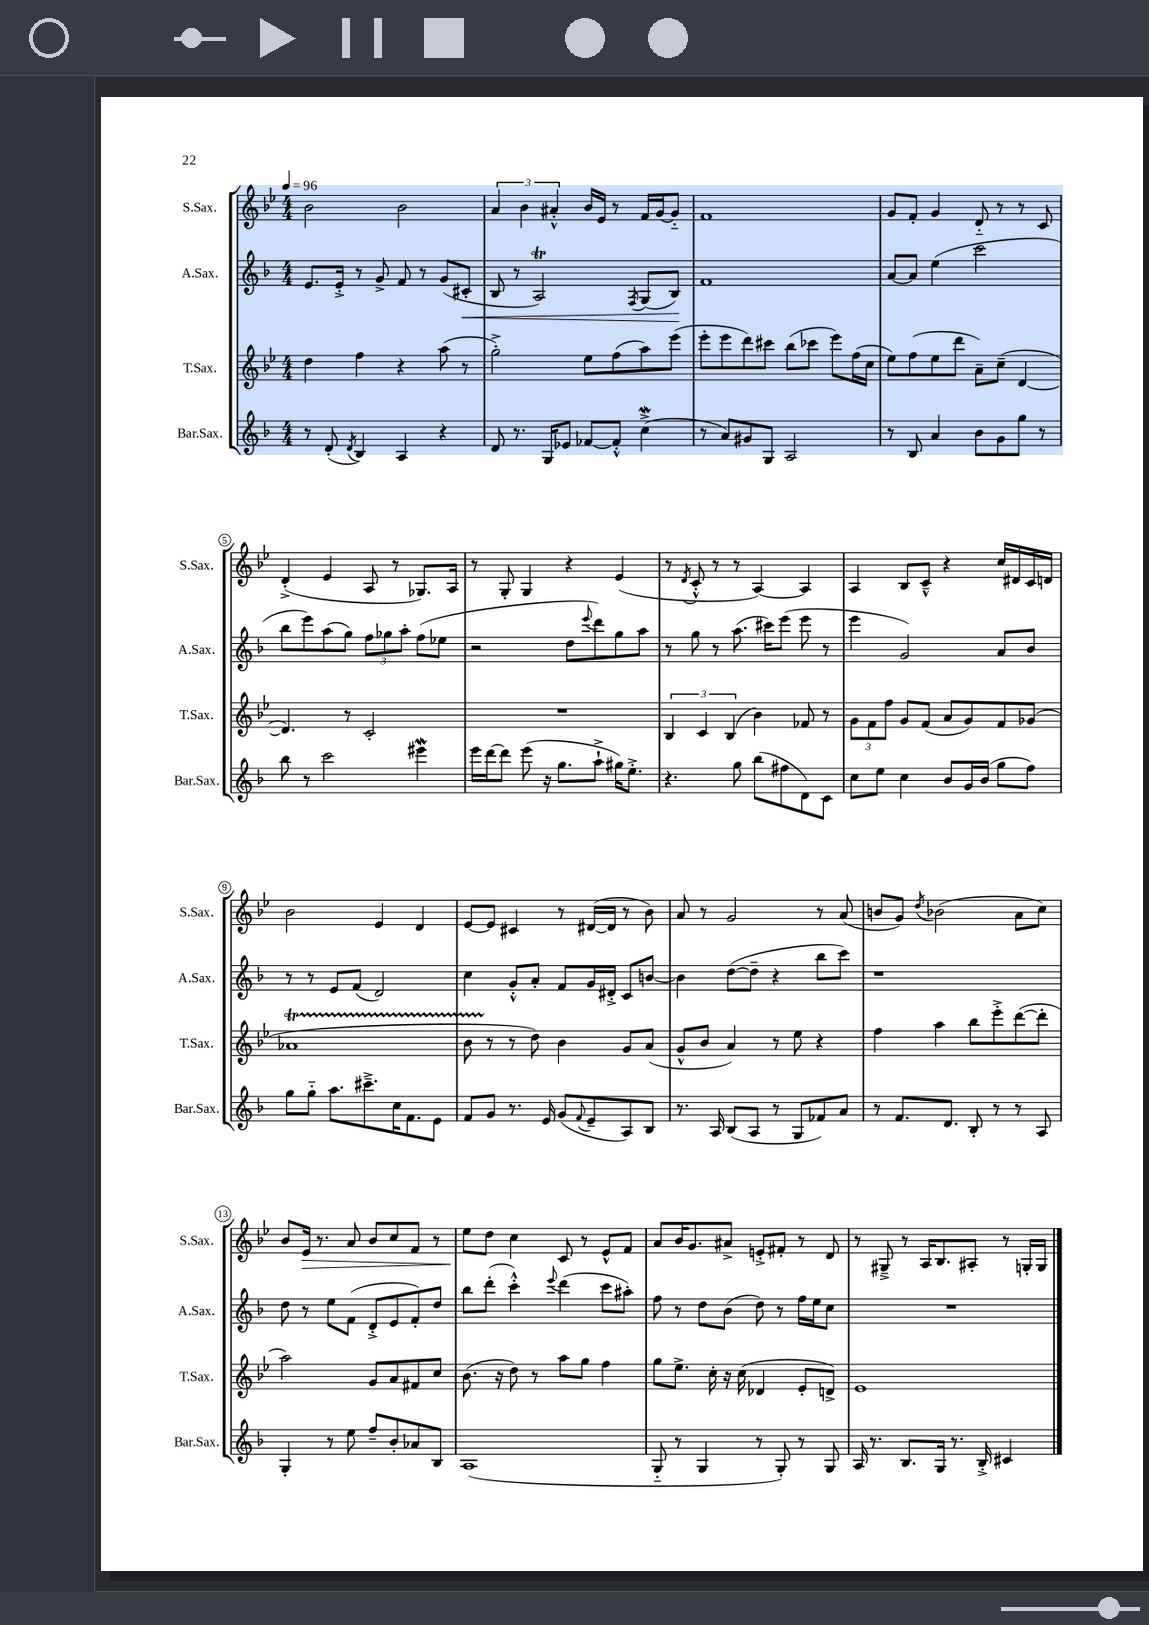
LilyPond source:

<<
\new StaffGroup <<
\new Staff = "s0" \with { instrumentName = "S.Sax." shortInstrumentName = "S.Sax." } {
    \clef treble \key bes \major \numericTimeSignature \time 4/4 \tempo 4 = 96
    bes'2 bes'2 |
    \tuplet 3/2 { a'4 bes'4 ais'4-.-^ } bes'16 ees'16 r8 f'16 g'16~ g'8-_ |
    f'1 |
    g'8 f'8-. g'4 d'8-_ r8 r8 c'8 |
    d'4-.->( ees'4 a8 r8 ges8.) a16 |
    r8 g8-. g4 r4 ees'4( |
    r8 \acciaccatura { d'8 } c'8-.-^ r8 r8 a4~) a4 |
    a4 bes8 c'8---^ r4 c''16 dis'16 c'16 d'16 |
    bes'2 ees'4 d'4 |
    ees'8~ ees'8 cis'4 r8 dis'16~( dis'16 r8 bes'8) |
    a'8 r8 g'2 r8 a'8( |
    b'8 g'8) \acciaccatura { d''8 } bes'2( a'8 c''8) |
    bes'8 ees'16\> r8. a'8 bes'8 c''8 f'8 r8 |
    ees''8\! d''8 c''4 c'8 r8 ees'8-^ f'8 |
    a'8 bes'16 g'8. ais'8-> e'8-.-> fis'8-. r8 d'8 |
    r8 gis8---> r8 a16 bes8. ais8-. r8 g16-. g16 \bar "|." |
}
\new Staff = "s1" \with { instrumentName = "A.Sax." shortInstrumentName = "A.Sax." } {
    \clef treble \key f \major \numericTimeSignature \time 4/4
    e'8. e'16-.-> r8 g'8-> f'8 r8 g'8( cis'8-.\< |
    bes8 r8 a2\trill) \acciaccatura { f8 } g8( bes8\!) |
    f'1 |
    a'8~ a'8 e''4( c'''2 |
    bes''8 e'''8) a''8( g''8) \tuplet 3/2 { f''8 ges''8 a''8-. } f''8( ees''8 |
    r2 d''8 \appoggiatura { e'''8 } d'''8) g''8 a''8 |
    r8 g''8 r8 a''8.( cis'''16) e'''8( e'''8 r8 |
    e'''4 g'2) a'8 bes'8 |
    r8 r8 e'8 f'8( d'2) |
    c''4 g'8-.-^ a'8-. f'8 g'16 dis'16-.-> c'8 b'8~ |
    b'4 d''8~( d''8-- r4 bes''8 c'''8) |
    r1 |
    d''8 r8 e''8 f'8( d'8-.-> e'8 f'8-.) d''8 |
    bes''8 d'''8-.( c'''4-.-^) \appoggiatura { e'''8 } d'''4( c'''8 ais''8-.) |
    f''8 r8 d''8 bes'8( d''8) r8 f''16 e''16 c''8 |
    R1 \bar "|." |
}
\new Staff = "s2" \with { instrumentName = "T.Sax." shortInstrumentName = "T.Sax." } {
    \clef treble \key bes \major \numericTimeSignature \time 4/4
    d''4 f''4 r4 a''8( r8 |
    g''2-.->) ees''8 f''8( a''8) ees'''8( |
    ees'''8-. ees'''8 d'''8) cis'''8 bes''8( ces'''8 ees'''8) f''16( c''16 |
    ees''8) f''8( ees''8 d'''8 a'8--) c''8--( d'4~ |
    d'4.) r8 c'2-. |
    R1 |
    \tuplet 3/2 { bes4 c'4 bes4( } bes'4) fes'8 r8 |
    \tuplet 3/2 { g'8 f'8 f''8 } g'8 f'8( a'8 g'8) f'8 ges'8( |
    aes'1\startTrillSpan |
    bes'8 r8\stopTrillSpan r8 d''8) bes'4 g'8 a'8( |
    g'8-^ bes'8 a'4) r8 ees''8 r4 |
    f''4 a''4 bes''8 ees'''8-.-> d'''8~( d'''8-. |
    a''2) g'8 a'8 fis'8 c''8 |
    bes'8.( r16 d''8) r8 a''8 g''8 f''4 |
    g''8 ees''8.-> c''16-. r16 c''16( des'4 ees'8-. d'8->) |
    ees'1 \bar "|." |
}
\new Staff = "s3" \with { instrumentName = "Bar.Sax." shortInstrumentName = "Bar.Sax." } {
    \clef treble \key f \major \numericTimeSignature \time 4/4
    r8 d'8-.( \acciaccatura { d'8 } bes4) a4 r4 |
    d'8 r8. g16 ees'8 fes'8~ fes'8-.-^ c''4->\mordent( |
    r8 a'8) gis'8 g8 a2 |
    r8 bes8 a'4 bes'8 g'8 g''8 r8 |
    bes''8 r8 c'''2 eis'''4\mordent |
    e'''16 d'''16~ d'''8 e'''8( r16 g''8. a''8-!-> gis''16) e''8.-.-> |
    r4. g''8 bes''8( fis''8 d'8) c'8 |
    c''8 e''8 c''4 bes'8 g'16 bes'16( g''8 f''8) |
    g''8 g''8-_ a''8. cis'''8.---> c''16 f'8. e'8 |
    f'8 g'8 r8. e'16 g'8( \appoggiatura { f'8 } e'8-- a8) bes8 |
    r8. a16 bes8( a8 r8 g8 fes'8) a'8 |
    r8 f'8. d'8. bes8-. r8 r8 a8 |
    g4-. r8 e''8 f''8-- bes'8-. aes'8 bes8 |
    a1( |
    g8-_ r8 g4 r8 g8-.) r8 g8 |
    a16 r8. bes8. g16 r8. bes16-.-> cis'4 \bar "|." |
}
>>
>>
\layout { \context { \Score \override BarNumber.stencil = #(make-stencil-circler 0.1 0.3 ly:text-interface::print) } }
